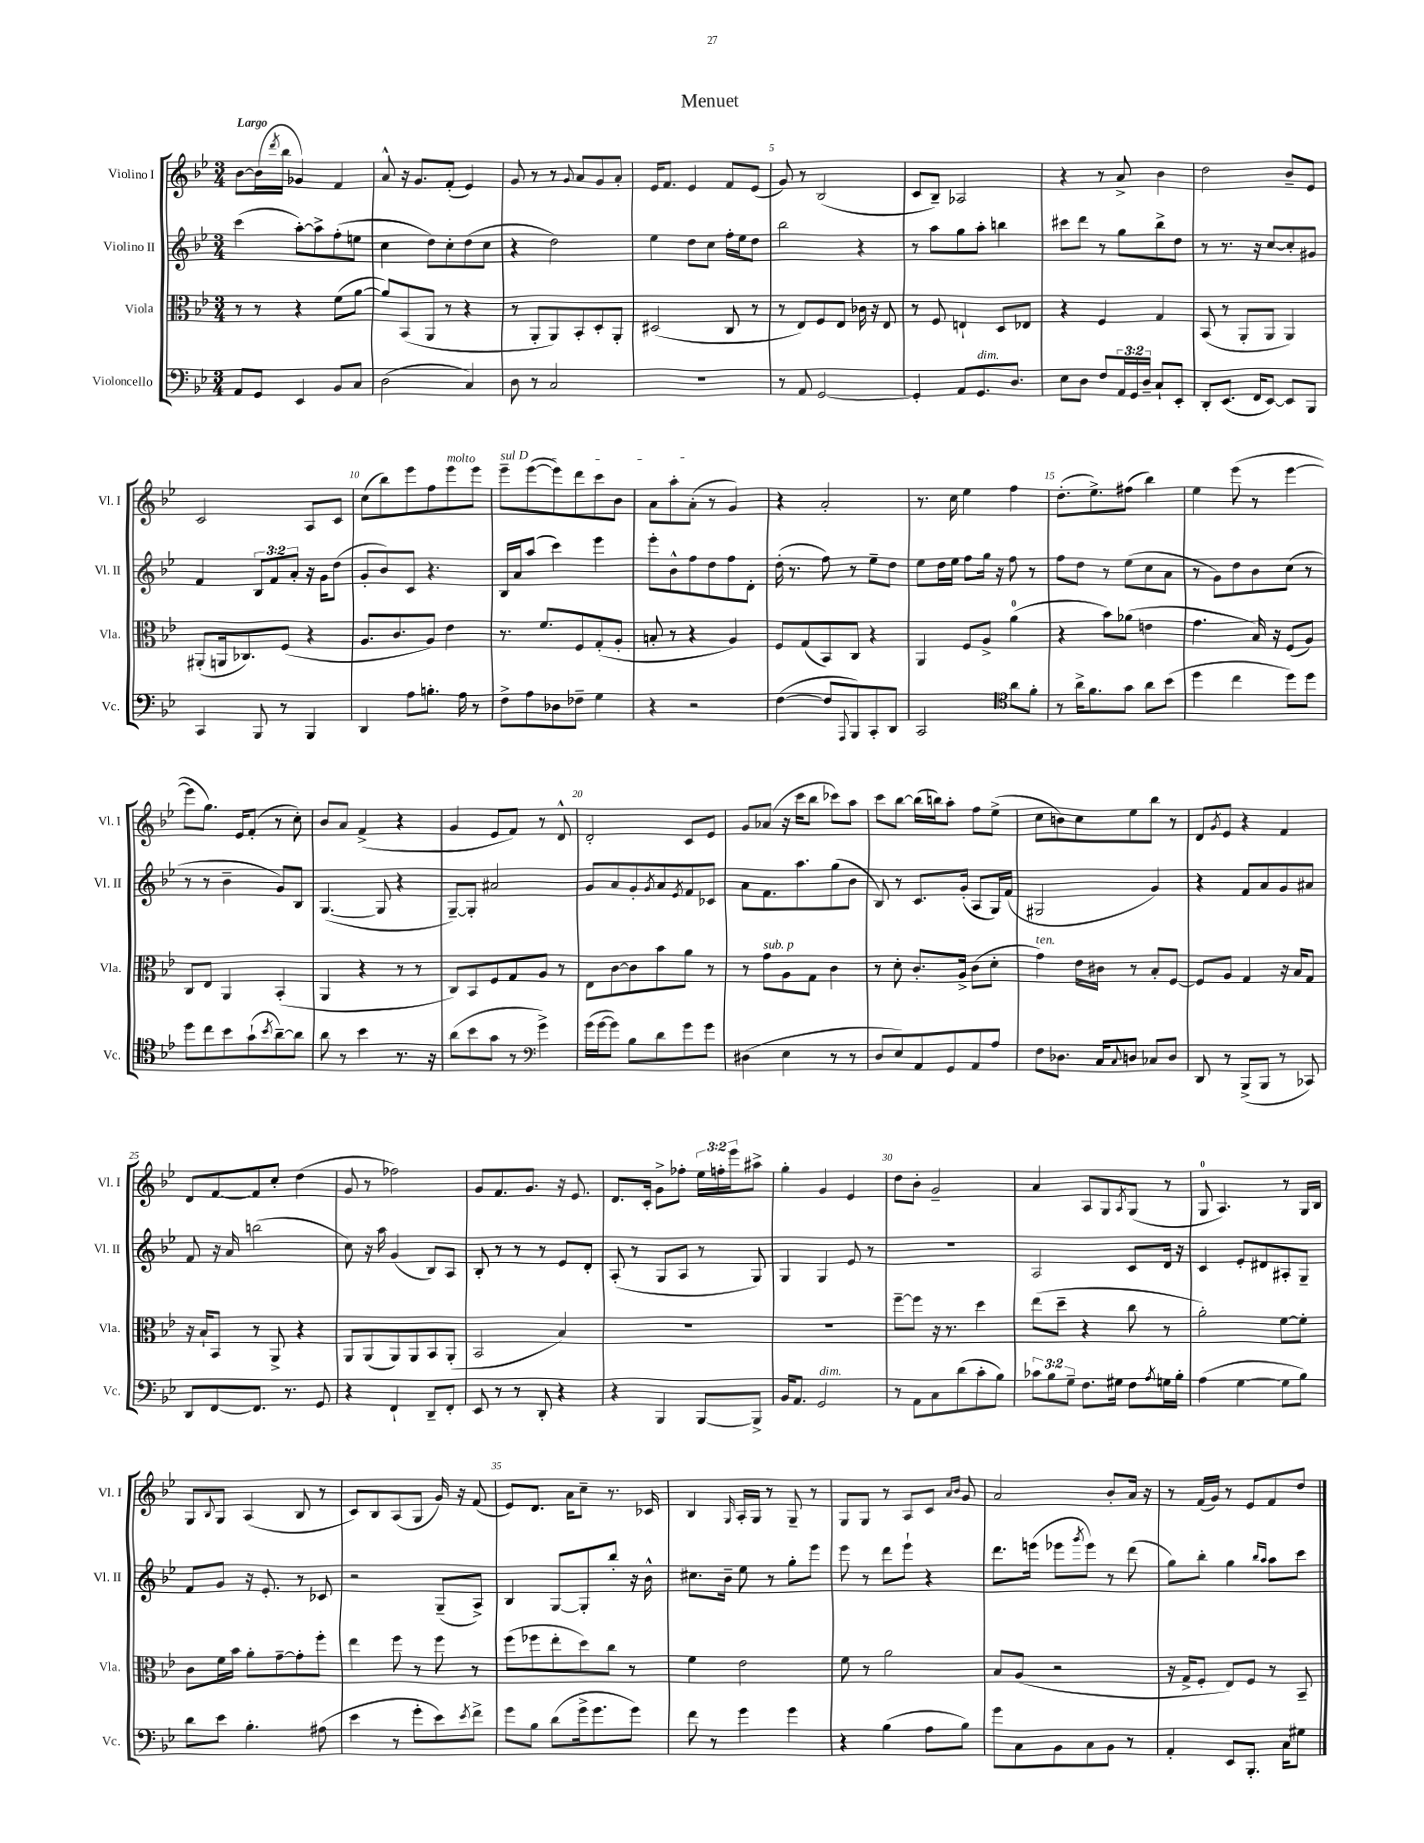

**kern	**kern	**kern	**kern
*part4	*part3	*part2	*part1
*staff4	*staff3	*staff2	*staff1
*I"Violoncello	*I"Viola	*I"Violino II	*I"Violino I
*I'Vc.	*I'Vla.	*I'Vl. II	*I'Vl. I
*clefF4	*clefC3	*clefG2	*clefG2
*k[b-e-]	*k[b-e-]	*k[b-e-]	*k[b-e-]
*M3/4	*M3/4	*M3/4	*M3/4
=1	=1	=1	=1
!	!	!	!LO:TX:a:B:t=Largo
8AA/L	8r	(4ccc\	[8b-\L
8GG/J	8r	.	(16b-\L]
.	.	.	8qddd/
.	.	.	16bb-\JJ
4EE-/	4r	[8aa'\L)	4g-X/)
.	.	8aa^\]	.
8BB-/L	(8f\L	(8ff'\	4f/
8C/J	[8a\J	8een\J	.
=2	=2	=2	=2
(2D\	8a/L])	4cc\	8a^^/
.	(8BB-/	.	16r
.	.	.	8.g/L
.	8AA/J	8dd\L)	.
.	8r	8cc'\	(8f'/J
4C/)	4r	(8dd\	4e-/)
.	.	8cc\J	.
=3	=3	=3	=3
8D\	8r	4r	8g/
8r	8AA'/L	.	8r
2C/	8AA/)	2dd\)	8r
.	.	.	8qqg/
.	8BB-'/	.	8a/L
.	8D'/	.	8g/
.	8AA'/J	.	8a'/J
=4	=4	=4	=4
2.r	(2D#X/	4ee-\	16e-/KL
.	.	.	8.f/J
.	.	8dd\L	4e-/
.	.	8cc\J	.
.	8C/	16ff'\LL	8f/L
.	.	16ee-\J	.
.	8r	8dd\J	(8e-/J
=5	=5	=5	=5
8r	8r	2bb-\	8g/)
8AA/	8E-/L)	.	8r
[2GG/	8F/	.	(2B-/
.	8E-/J	.	.
.	16c-X\	4r	.
.	16r	.	.
.	8E-/	.	.
=6	=6	=6	=6
4GG'/]	8r	8r	8c/L
.	8F/	8aa\L	8B-~/J)
8AA/L	4En`/	8gg\	2A-X/
!LO:TX:a:i:t=dim.	!	!	!
8.GG/	.	8aa'\J	.
.	8D/L	4bbn\	.
8.D/J	.	.	.
.	8E-X/J	.	.
=7	=7	=7	=7
8E-\L	4r	8ccc#X\L	4r
8D\J	.	8ddd\J	.
8F/L	4F/	8r	8r
24AA/L	.	8gg\L	8a^/
24GG/	.	.	.
24D~/JJ	.	.	.
8C`/L	4G/	8bb-^\	4b-\
8EE-'/J	.	8dd\J	.
=8	=8	=8	=8
8DD'/L	(8BB-/	8r	2dd\
(8.EE-/J	8r	8.r	.
.	8AA'/L	.	.
16FF/KL	.	16r	.
[8EE-/J)	8AA/J	[8cc/L	.
8EE-/L]	4AA/)	8cc'/]	8b-~/L
8BBB-/J	.	8g#X/J	8e-/J
!!LO:LB:g=z
=9	=9	=9	=9
4CC/	(8AA#X'/L	4f/	2c/
.	16AAn/k	.	.
.	8.C-X/)	.	.
8BBB-/	.	12B-/L	.
.	.	12f/	.
8r	(8F/J	.	.
.	.	12a'/J	.
4BBB-/	4r	16r	8A/L
.	.	16g\KL	.
.	.	(8dd\J	8c/J
=10	=10	=10	=10
4DD/	8.A/L	8g'/L	(8cc\L
.	.	8b-/)	8bb-\)
.	8.c/	.	.
8A\L	.	8c/J	8eee-\
8.Bn'\J	8A/J)	4.r	8ff\
!	!	!	!LO:TX:a:i:t=molto
.	4e-\	.	8eee-\
16A\	.	.	.
8r	.	.	8eee-\J
=11	=11	=11	=11
!	!	!	!LO:TX:a:i:t=sul D
8F^\L	8.r	16B-/LL	8eee-~\L
.	.	16a/J	.
8A\	.	(8aa/J	([8eee-\
.	8.f/L	.	.
8D-X\	.	4ccc\)	8eee-\])
8F-X~\J	8F/	.	8ddd\
4G\	(8G'/	4eee-\	8ccc\
.	8A'/J	.	8b-\J
=12	=12	=12	=12
4r	8Bn'/	8eee-'\L	8a\L
.	8r	8b-^^\	8aa'\
2r	4r	8ff\	(8a'\J
.	.	8dd\	8r
.	4A/)	8ff\	4g/)
.	.	8d'\J	.
=13	=13	=13	=13
([4F\	8F/L	(16dd'\	4r
.	.	8.r	.
.	(8G/	.	.
8F/L]	8BB-/)	8ff\)	2a'/
8qqAAA/	.	.	.
8BBB-/)	8C/J	8r	.
8CC'/	4r	8ee-~\L	.
8DD/J	.	8dd\J	.
=14	=14	=14	=14
2CC/	4AA/	8ee-\L	8.r
.	.	16dd\L	.
.	.	16ee-\JJ	16cc\
.	8F/L	8ff\L	4ee-\
.	8A^/J	16gg\Jk	.
.	.	16r	.
*clefC4	*	*	*
8a\L	(4a\	8ff\	4ff\
8f'\J	.	8r	.
=15	=15	=15	=15
8r	4r	8ff\L	(8.dd'\L
16a^\KL	.	8dd\J	.
8.f\	.	.	8.ee-^\)
.	8b-\L)	8r	.
8g\J	(8a-X\J	(8ee-\L	(8ff#X\J
8a\L	4en\	8cc\	4bb-\)
(8b-\J	.	8a\J	.
=16	=16	=16	=16
4dd\	4.g\	8r	4ee-\
.	.	8g\L)	.
4cc\	.	8dd\	(8eee-\
.	16B-/)	8b-\	8r
.	16r	.	.
8dd\L)	(8F/L	(8cc\J	[4eee-\
8dd\J	8A/J)	8r	.
!!LO:LB:g=z
=17	=17	=17	=17
8dd\L	8C/L	8r	8eee-\L]
8cc\	8E-/J	8r	8.gg\J)
8b-\	4AA/	4b-~\	.
.	.	.	16e-/KL
(8g`\	.	.	(8f'/J
8qb-/	.	.	.
[8a~\)	(4BB-'/	8g/L)	8r
8a\J]	.	8B-/J	8cc'\)
=18	=18	=18	=18
8a\	4AA/	([4.G/	8b-/L
8r	.	.	8a/J
4b-\	4r	.	(4f^/
.	.	8G/]	.
8.r	8r	4r	4r
.	8r	.	.
16r	.	.	.
=19	=19	=19	=19
(8a\L	8C/L)	[8G~/L)	4g/
8b-\	8BB-/	8G'/J]	.
8g\J	8F/	2a#X/	8e-/L
8r	8G/	.	8f/J)
*clefF4	*	*	*
4g^\)	8A/J	.	8r
.	8r	.	8d^^/
=20	=20	=20	=20
(16g\LL	8E-\L	8g/L	2d'/
[16g\J	.	.	.
8g\J])	[8c\	8a/	.
8B-\L	8c\]	8g'/	.
.	.	8qg/	.
8d\	8b-\	8a/	.
.	.	8qe-/	.
8g\	8a\J	8f/	8c/L
8g\J	8r	8c-X/J	8e-/J
=21	=21	=21	=21
(4D#X\	8r	8a\L	8g/L
!	!LO:TX:a:i:t=sub. p	!	!
.	8g\L	8.f\	(8a-X/J
4E-\	8A\	.	16r
.	.	8.aa\	16ccc\KL
.	8G\J	.	8bb-\J
8r	4c\	(8gg\	8ccc-X\L)
8r	.	8b-\J	8aa\J
=22	=22	=22	=22
8D/L	8r	8B-/)	8ccc\L
8E-/)	8d'\	8r	[8bb-\J
8AA/	8.c'/L	8.c/L	(16bb-\LL]
.	.	.	16bbn\J)
8GG/	.	.	8aa'\J
.	16A^/Jk	(16g'/Jk	.
8AA/	(8c\L	8A/L	8ff\L
8A/J	8d'\J	16G/L)	(8ee-^\J
.	.	(16f/JJ	.
=23	=23	=23	=23
!	!LO:TX:a:i:t=ten.	!	!
8F\L	4g\)	2G#X/	8cc\L
8.D-X\J	.	.	8bn\)
.	16e-\LL	.	8cc\
16C/KL	16c#X\JJ	.	.
8qqC/	.	.	.
8Dn/J	8r	.	8ee-\
8C-X/L	8B-'/L	4g/)	8bb-\J
8D/J	[8F/J	.	8r
=24	=24	=24	=24
8DD/	8F/L]	4r	8d/L
.	.	.	8qg/
8r	8A/J	.	8e-/J
(8BBB-^/L	4G/	8f/L	4r
8BBB-/J	.	8a/	.
8r	16r	8g/	4f/
.	16B-/KL	.	.
8CC-X/)	8G/J	8a#X/J	.
!!LO:LB:g=z
=25	=25	=25	=25
8DD/L	16r	8f/	8d/L
.	16B-`/KL	.	.
[8FF/	8BB-/J	16r	[8f/
.	.	16a/	.
8.FF/J]	8r	(2bbn\	8f/]
.	8AA^/	.	8cc'/J
8.r	.	.	.
.	4r	.	(4dd\
8GG/	.	.	.
=26	=26	=26	=26
4r	8AA/L	8cc\)	8g/
.	(8AA/	16r	8r
.	.	16aa\	.
4FF`/	8AA/)	(4g/	2ff-X\)
.	8AA/	.	.
8DD~/L	8BB-/	8B-/L)	.
8FF'/J	(8AA'/J	8A/J	.
=27	=27	=27	=27
8EE-/	2BB-/	8B-'/	8g/L
8r	.	8r	8.f/
8r	.	8r	.
.	.	.	8.g/J
8DD'/	.	8r	.
4r	4B-/)	8e-/L	16r
.	.	.	8.e-/
.	.	8d'/J	.
=28	=28	=28	=28
4r	2.r	(8A'/	8.d/L
.	.	8r	.
.	.	.	16c'/Jk
4BBB-/	.	8G/L	8g^\L
.	.	8A/J	8ff-X'\J
[8BBB-/L	.	8r	24ee-\LL
.	.	.	24ffn'\
.	.	.	24eee-\J
8BBB-^/J]	.	8G/)	8aa#X^\J
=29	=29	=29	=29
16BB-/KL	2.r	4G/	4gg'\
8.AA/J	.	.	.
!LO:TX:a:i:t=dim.	!	!	!
2GG/	.	4G/	4g/
.	.	8e-/	4e-/
.	.	8r	.
=30	=30	=30	=30
8r	[8ff~\L	2.r	8dd\L
8AA\L	8ff\J]	.	8b-'\J
8C\	16r	.	2g~/
.	8.r	.	.
(8d\	.	.	.
8c'\	4dd\	.	.
8B-\J)	.	.	.
=31	=31	=31	=31
12c-X\L	(8ee-\L	2A/	4a/
12B-\	.	.	.
.	8dd~\J	.	.
12G~\J	.	.	.
8.F\L	4r	.	8A/L
.	.	.	8G/
16G#X\Jk	.	.	.
.	.	.	8qA/
8F\L	8cc\	8c/L	(8G/J
8qA/	.	.	.
16Gn\L	8r	16d/Jk	8r
16B-'\JJ	.	16r	.
=32	=32	=32	=32
(4A\	2a'\)	4c/	8G/
.	.	.	4.A/)
[4G\	.	8e-'/L	.
.	.	8d#X/	.
8G\L]	[8f\L	8A#X'/	8r
8B-\J)	8f'\J]	8G~/J	16G/LL
.	.	.	16B-/JJ
!!LO:LB:g=z
=33	=33	=33	=33
8d\L	8c\L	8f/L	8G/L
.	.	.	8qqB-/
8e-\J	16f\L	8g/J	8G/J
.	16b-\JJ	.	.
4.B-'\	8a'\L	16r	(4A/
.	.	8.e-'/	.
.	[8g~\	.	.
.	8g'\]	8r	8B-/
(8A#X\	8ff'\J	8c-X/	8r
=34	=34	=34	=34
4e-\	4ee-\	2r	8c/L)
.	.	.	8B-/
8r	8ff\	.	(8A/
8g'\L	8r	.	8G/J
8e-\)	8ff\	(8G~/L	16g/)
.	.	.	16r
8qe-/	.	.	.
8f^\J	8r	8A^/J)	(8f/
=35	=35	=35	=35
8g\L	(8ff\L	4B-/	8e-/L)
8B-\J	8ff-X\	.	8.d/J
(8d\L	8ee-'\	[8G/L	.
.	.	.	16a\KL
16g^\k	8dd\)	8G'/]	8cc~\J
8.g\	.	.	.
.	8cc\J	8bb-'/J	8.r
8g\J)	8r	16r	.
.	.	16b-^^\	16c-X/
=36	=36	=36	=36
8f\	4f\	8.cc#X\L	4B-/
8r	.	.	.
.	.	16b-~\Jk	.
.	.	.	16qqG/
4g\	2e-\	8ee-\	16A'/LL
.	.	.	16G/JJ
.	.	8r	8r
4g\	.	8gg'\L	8G~/
.	.	8eee-\J	8r
=37	=37	=37	=37
4r	8f\	8eee-\	8G/L
.	8r	8r	8G/J
(4B-\	2a\	8ddd\L	8r
.	.	8eee-`\J	8A/L
8A\L	.	4r	8c/J
.	.	.	16qqa/LL
.	.	.	16qqb-/JJ
8B-\J)	.	.	8g/
=38	=38	=38	=38
8g\L	8B-/L	8.ddd\L	2a/
8C\	(8A/J	.	.
.	.	(16eeen\Jk	.
8BB-\	2r	8eee-X\L	.
.	.	8qggg/	.
8C\	.	8eee-\J)	.
8BB-\J	.	8r	8b-'/L
8r	.	(8ddd\	16a/Jk
.	.	.	16r
=39	=39	=39	=39
4AA'/	16r	8gg\L)	8r
.	16G^/KL	.	.
.	8F'/J	8bb-'\J	(16f/LL
.	.	.	16g/JJ)
8EE-/L	8E-/L)	4gg\	8r
8.BBB-'/J	8F/J	.	8e-/L
.	.	16qqbb-/LL	.
.	.	16qqaa/JJ	.
.	8r	8aa\L	8f/
16C\KL	.	.	.
8G#X\J	8BB-~/	8ccc\J	8dd/J
==	==	==	==
*-	*-	*-	*-
